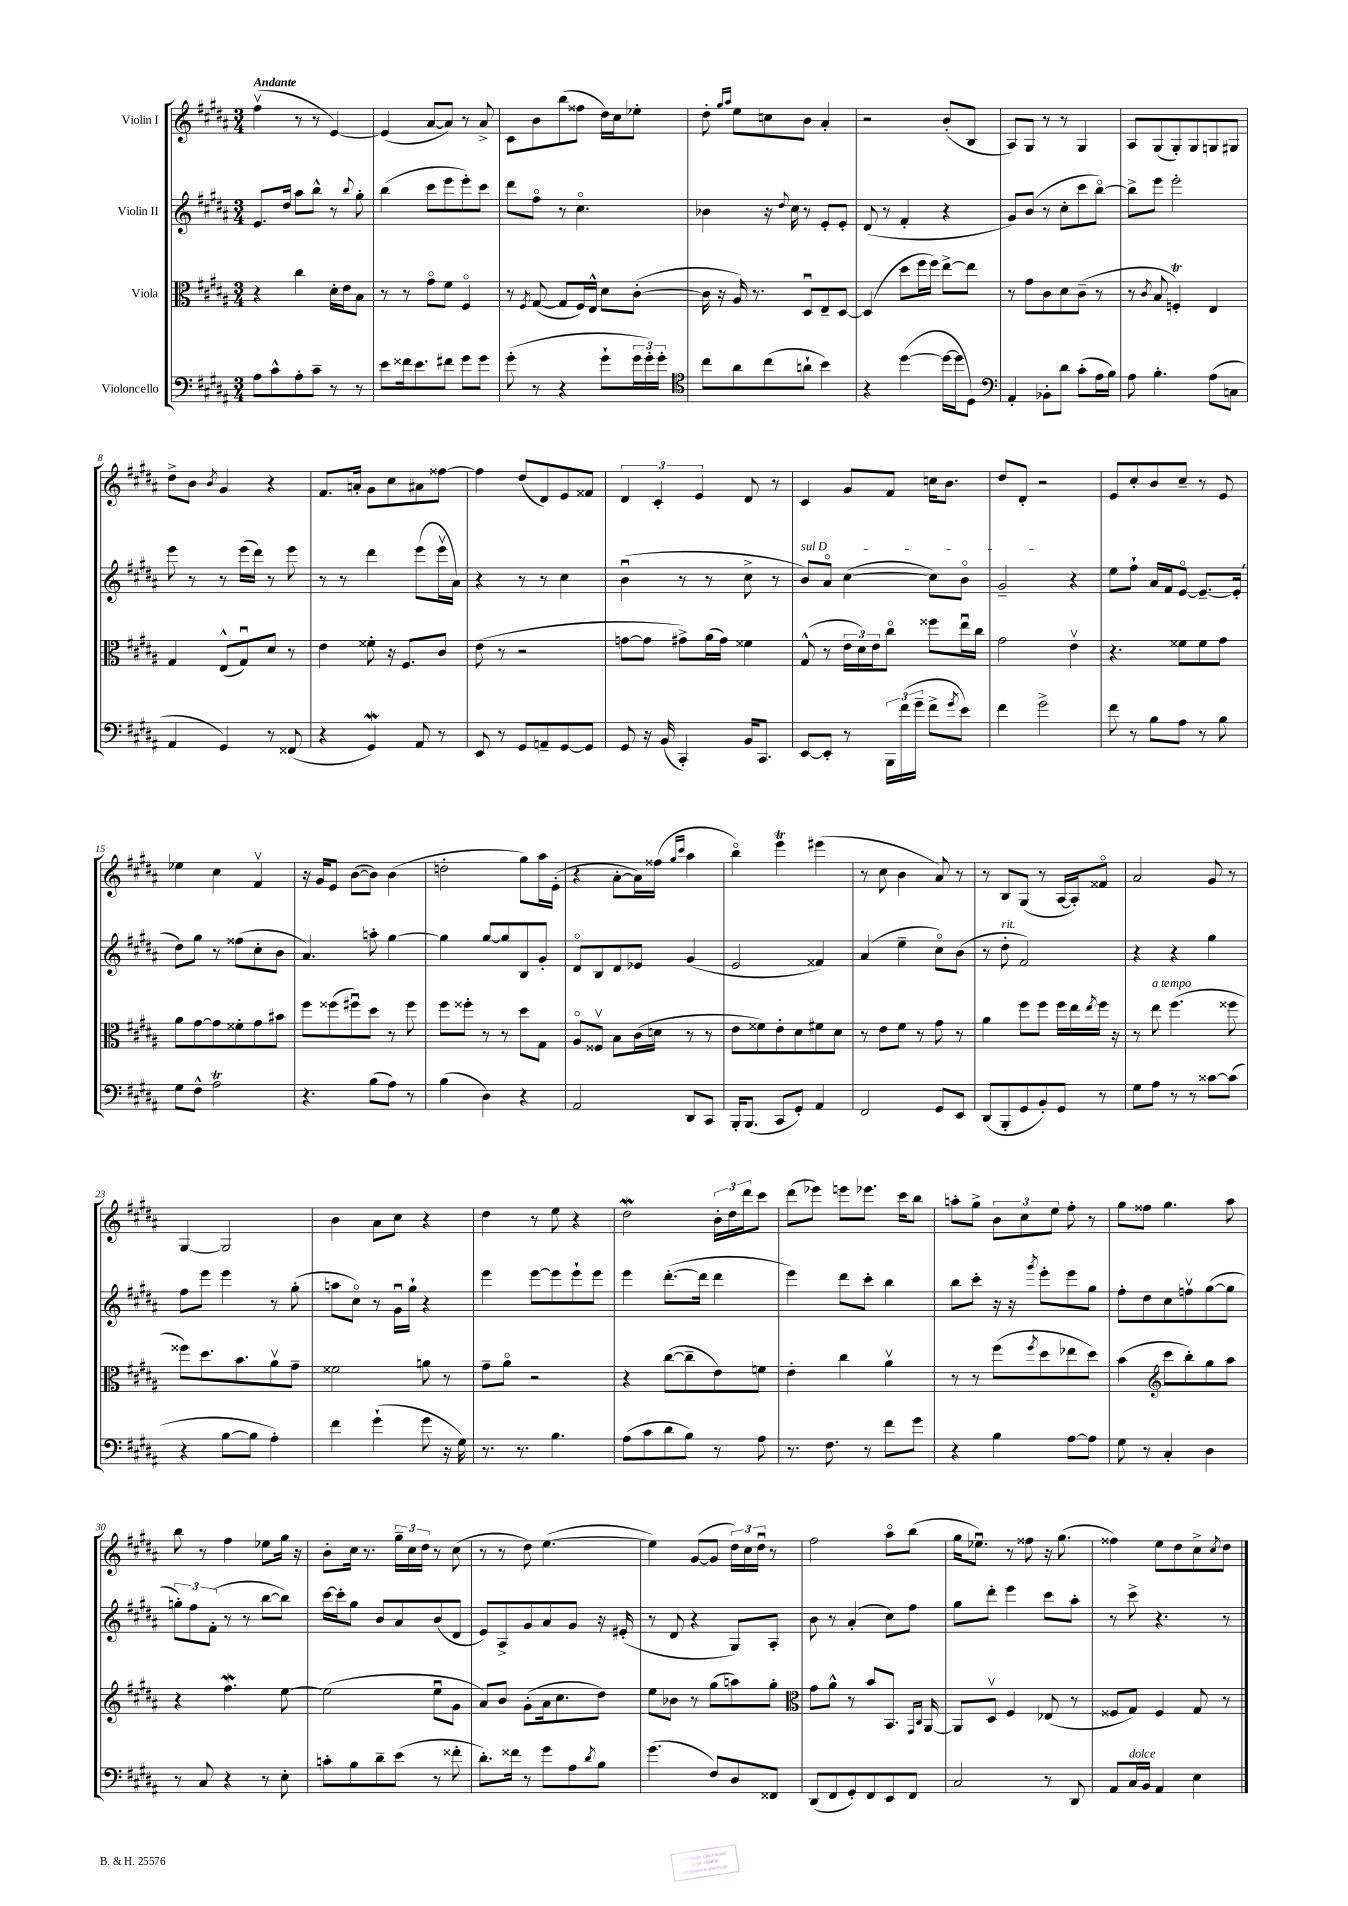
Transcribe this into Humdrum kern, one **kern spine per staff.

**kern	**kern	**kern	**kern
*staff4	*staff3	*staff2	*staff1
*clefF4	*clefC3	*clefG2	*clefG2
*k[f#c#g#d#a#]	*k[f#c#g#d#a#]	*k[f#c#g#d#a#]	*k[f#c#g#d#a#]
*M3/4	*M3/4	*M3/4	*M3/4
8A#	4r	8.e	(4ff#v
8c#^^	.	.	.
.	.	16dd#	.
8A#'	4cc#	8aa#	8r
8c#~	.	8bb^^	8r
8r	16d#'	8r	[4e)
.	16e	.	.
.	.	8qqbb	.
8r	8B	8gg#'	.
=	=	=	=
8e	8r	(4bb	(4e]
16f##	8r	.	.
8.e	.	.	.
.	8g#o	8ccc#	[8a#
8f#	8f#	8eee	8a#])
8g#	4F#o	8eee')	8r
8g#	.	8ccc#	8a#^
=	=	=	=
(8g#'	8r	8ddd#	8c#
.	8qF#	.	.
8r	([8G#	8ff#o	8b
4r	8G#]	8r	(8bb
.	16F#)	4.cc#o	8ff##
.	16E^^	.	.
8g#`	8d#	.	16dd#)
.	.	.	16cc#
24g#	([8c#'	.	8ee-'
24g#')	.	.	.
24g#'	.	.	.
=	=	=	=
*clefC4	*	*	*
8cc#	16c#]	4b-	8dd#'
.	16r	.	.
.	.	.	16qqgg#
.	.	.	16qqaa#
8a#	16A#)	.	8ee
.	8.r	.	.
(8cc#	.	16r	8cc
.	.	8qqdd#	.
.	.	16cc#	.
8a`	8D#u	8r	8b
4b)	8E~	8e'	4a#'
.	[8D#	8e'	.
=	=	=	=
4r	(4D#]	(8d#	2r
.	.	8r	.
([4dd#	8dd#	4f#'	.
.	16ff#	.	.
.	16ff#)	.	.
16dd#_	[8ee^	4r	(8b'
16dd#]	.	.	.
8D#)	8ee]	.	8B
=	=	=	=
*clefF4	*	*	*
4AA#'	8r	8g#)	8A#)
.	8g#	(8b	8G#
8BB-'	8c#	8r	8r
8d#	8d#	8cc#'	8r
(8c#'	(8c#~	8ccc#	4G#
16A#	8r	[8bbo)	.
16B)	.	.	.
=	=	=	=
8A#	8r	8bb^]	8A#
.	8qc#	.	.
4.B'	8B	8eee	(8G#
.	4F')	2eee'	8G#')
.	.	.	8G#
(8A#	4E	.	8G
8C	.	.	8G#
=	=	=	=
4AA#	4G#	8eee	8dd#^
.	.	8r	8b
.	.	.	8qb
4GG#)	(8E^^	8r	4g#
.	8G#u)	(16eee	.
.	.	16ddd#)	.
8r	8d#	8r	4r
(8FF##	8r	8eee	.
=	=	=	=
4r	4e	8r	8.f#
.	.	8r	.
.	.	.	16a'
4GG#)	8f##'	4ddd#	8g#
.	16r	.	8cc#
.	8.F#	.	.
8AA#	.	(8eee	8a#
8r	8c#	16eeev	[8ff##
.	.	16a#)	.
=	=	=	=
8EE	(8e	4r	4ff##]
8r	8r	.	.
8GG#	2r	8r	(8dd#
8AA~	.	8r	8d#)
[8GG#	.	4cc#	8e
8GG#]	.	.	8f##
=	=	=	=
8GG#	[8g	(4bu	6d#
16r	8g]	.	.
.	.	.	6c#'
(16BB	.	.	.
4CC#')	8g#^)	8r	.
.	.	.	6e
.	(16a#	8r	.
.	16g#)	.	.
16BB	4f##	8cc#^	8d#
8.CC#	.	.	.
.	.	8r	8r
=	=	=	=
[8EE	(8G#^^	8b)	4c#
8EE']	8r	8a#o	.
8r	24e	([4cc#	8g#
.	24d#)	.	.
.	24e	.	.
24BBB	8cc#o	.	8f#
(24f#	.	.	.
24g#~	.	.	.
8f#^	8ff##	8cc#])	16cc
.	.	.	8.b
8qg#	.	.	.
8e)	16eeu	8bo	.
.	16cc#	.	.
=	=	=	=
4f#	2g#	2g#~	8dd#
.	.	.	8d#'
2g#^	.	.	2r
.	4ev	4r	.
=	=	=	=
8f#	4.r	8ee	8e
8r	.	8ff#`	8cc#'
8B	.	16a#	8b
.	.	16f#	.
8A#	8f##	[8eo	8cc#~
8r	8f##	8.e~_	8r
8B	8g#	.	8e
.	.	(16e']	.
=	=	=	=
8G#	8a#	8dd#)	4ee-
8F#^^	[8g#	8gg#	.
2A#	8g#]	8r	4cc#
.	8f##'	(8ff##	.
.	8g#	8cc#'	4f#v
.	8b#	8b	.
=	=	=	=
4.r	8ff#	4.a#)	16r
.	.	.	16g#
.	(8ff##	.	8e
.	8ff#u)	.	([8b
(8B	8dd#	8aa'	8b])
8A#)	8r	[4gg#	(4b
8r	8ff#	.	.
=	=	=	=
(4B	8ff#	4gg#]	2dd'
.	8ff##'	.	.
4D#)	8r	[8gg#	.
.	8r	8gg#]	.
4r	8dd#	8B	8gg#)
.	8G#	8g#'	16aa#
.	.	.	(16e'
=	=	=	=
2AA#	8A#o	8d#o	4r
.	8F##v	8B	.
.	8B	8d#	[8a#'
.	(16c#	8e-	16a#])
.	16d	.	(16ff##
.	.	.	16qqgg#
.	.	.	16qqccc#
8DD#	8r	(4g#	4aa#
8CC#	8r	.	.
=	=	=	=
16BBB'	8e	2e	4bbo)
(8.BBB	.	.	.
.	8f##)	.	.
8CC#	8e'	.	4eee
8GG#')	8d#	.	.
4AA#	8f#	4f##)	(4eee#
.	8d#	.	.
=	=	=	=
2FF#	8r	(4a#	8r
.	8e	.	8cc#
.	8f#	4ee~	4b
.	8r	.	.
8GG#	8g#	8cc#o)	8a#)
8EE	8r	(8b	8r
=	=	=	=
(8DD#	4a#	8r	8r
8BBB'	.	8dd#'	8B
8GG#	8ff#	2f#)	(8G#
8BB')	8ff#	.	8r
8GG#	16ff#	.	[16A#
.	16ee	.	16A#'])
.	8qee	.	.
8r	16ff#	.	8f##o
.	16r	.	.
=	=	=	=
8G#	8r	4r	2a#
8A#	8ee	.	.
8r	(4.ff#	4r	.
8r	.	.	.
[8c##	.	4gg#	8g#
(8c##]	8ff##	.	8r
=	=	=	=
4r	8ff##)	8ff#	[4G#
.	8.dd#	8eee	.
[8B	.	4eee	2G#]
.	8.b	.	.
8B]	.	.	.
4A#')	8a#v	8r	.
.	8g#~	(8gg#'	.
=	=	=	=
4f#	2f##	8aa	4b
.	.	8cc#o)	.
(4g#`	.	8r	8a#
.	.	16g#u	8cc#
.	.	16gg#`	.
8g#	8a	4r	4r
16r	8r	.	.
16G#)	.	.	.
=	=	=	=
8.r	8g#~	4eee	4dd#
.	8a#o	.	.
8.r	.	.	.
.	2r	[8eee	8r
4.B	.	8eee]	8ee
.	.	8eee`	4r
.	.	8eee	.
=	=	=	=
(8A#	4r	4eee	2dd#
8c#	.	.	.
8d#	([8cc#	([8.ddd#'	.
8B)	8cc#~]	.	.
.	.	16ddd#]	.
8r	8e)	4ddd#	24b'
.	.	.	24dd#
.	.	.	24ddd#
8A#	8f	.	8ccc#
=	=	=	=
8.r	4e'	4eee)	(8ddd#
.	.	.	8eee-)
8.F#	.	.	.
.	4cc#	8ddd#	8eee
8r	.	8ccc#'	8.eee-
8f#	4a#v	4bb	.
.	.	.	16ccc#
8g#	.	.	8bb
=	=	=	=
4r	8r	8bb	8aa'
.	8r	8ccc#'	8gg#^
4B	(8ff#	16r	12b
.	.	16r	.
.	.	.	12cc#
.	8qff#	8qggg#	.
.	8dd#	8eee'	.
.	.	.	12ee
[8A#	8ee-	8eee	8ff#'
8A#]	8dd#)	8gg#	8r
=	=	=	=
8G#	(4b	8ff#'	8gg#
8r	.	8dd#	8ff##
*	*clefG2	*	*
4C#'	8ccc#	8cc#	4.gg#
.	8bb')	8ffv	.
4D#	8gg#	([8gg#	.
.	8aa#	8gg#]	8aa#
=	=	=	=
8r	4r	12gg')	8bb
.	.	12ff#	.
8C#	.	.	8r
.	.	(12f#'	.
4r	4.ff#	8r	4ff#
.	.	8r	.
8r	.	[8bb	8ee-
8E'	[8ee	8bb])	16gg#
.	.	.	16r
=	=	=	=
8c'	(2ee]	[16ccc#	8b'
.	.	16ccc#']	.
8B	.	8gg#	16cc#
.	.	.	8.r
8d#~	.	8b	.
(8e	.	8a#	24gg#~
.	.	.	24cc#
.	.	.	24dd#
8r	8eeu	(8b	8r
8f##'	8g#	8d#	(8cc#
=	=	=	=
8.d#')	8a#)	8e)	8r
.	8b	8A#^	8r
16f##	.	.	.
8r	(8g#'	8g#	8dd#)
8g#	16a#	8a#	([4.ee
.	8.cc#	.	.
8A#	.	8g#	.
8qd#	.	.	.
8B	8dd#)	16r	.
.	.	(16e#'	.
=	=	=	=
(4.g#	8ee	8r	4ee])
.	8b-	8d#	.
.	8r	4r	([8g#
8F#)	(8gg#	.	8g#]
8D#	8aa)	8G#)	24dd#)
.	.	.	24cc#
.	.	.	24dd#u
8FF##	8gg#'	8A#'	8r
=	=	=	=
*	*clefC3	*	*
(8DD#	8g#	8b	2ff#
8FF#	8a#^^	8r	.
8GG#')	8r	(4a#'	.
8FF#	8b	.	.
8EE	8.BB	8cc#)	8aa#o
8FF#	.	8ff#	(8bb
.	16qqGG#	.	.
.	16qqC#	.	.
.	[16AA#	.	.
=	=	=	=
2C#	8AA#]	8gg#	16gg#
.	.	.	8.ee-u)
.	8D#v	8ddd#'	.
.	4F#	4eee	8r
.	.	.	8ff##
8r	(8E-	8ccc#	16r
.	.	.	(8.gg#
8DD#	8r	8aa#'	.
=	=	=	=
8AA#	8F##	8r	4ff##)
16C#	8G#)	8ccc#^	.
16BB	.	.	.
4AA#	4F##	4.r	8ee
.	.	.	8dd#
4E	8G#	.	8cc#^
.	.	.	8qcc#
.	8r	8r	8dd#
==	==	==	==
*-	*-	*-	*-
